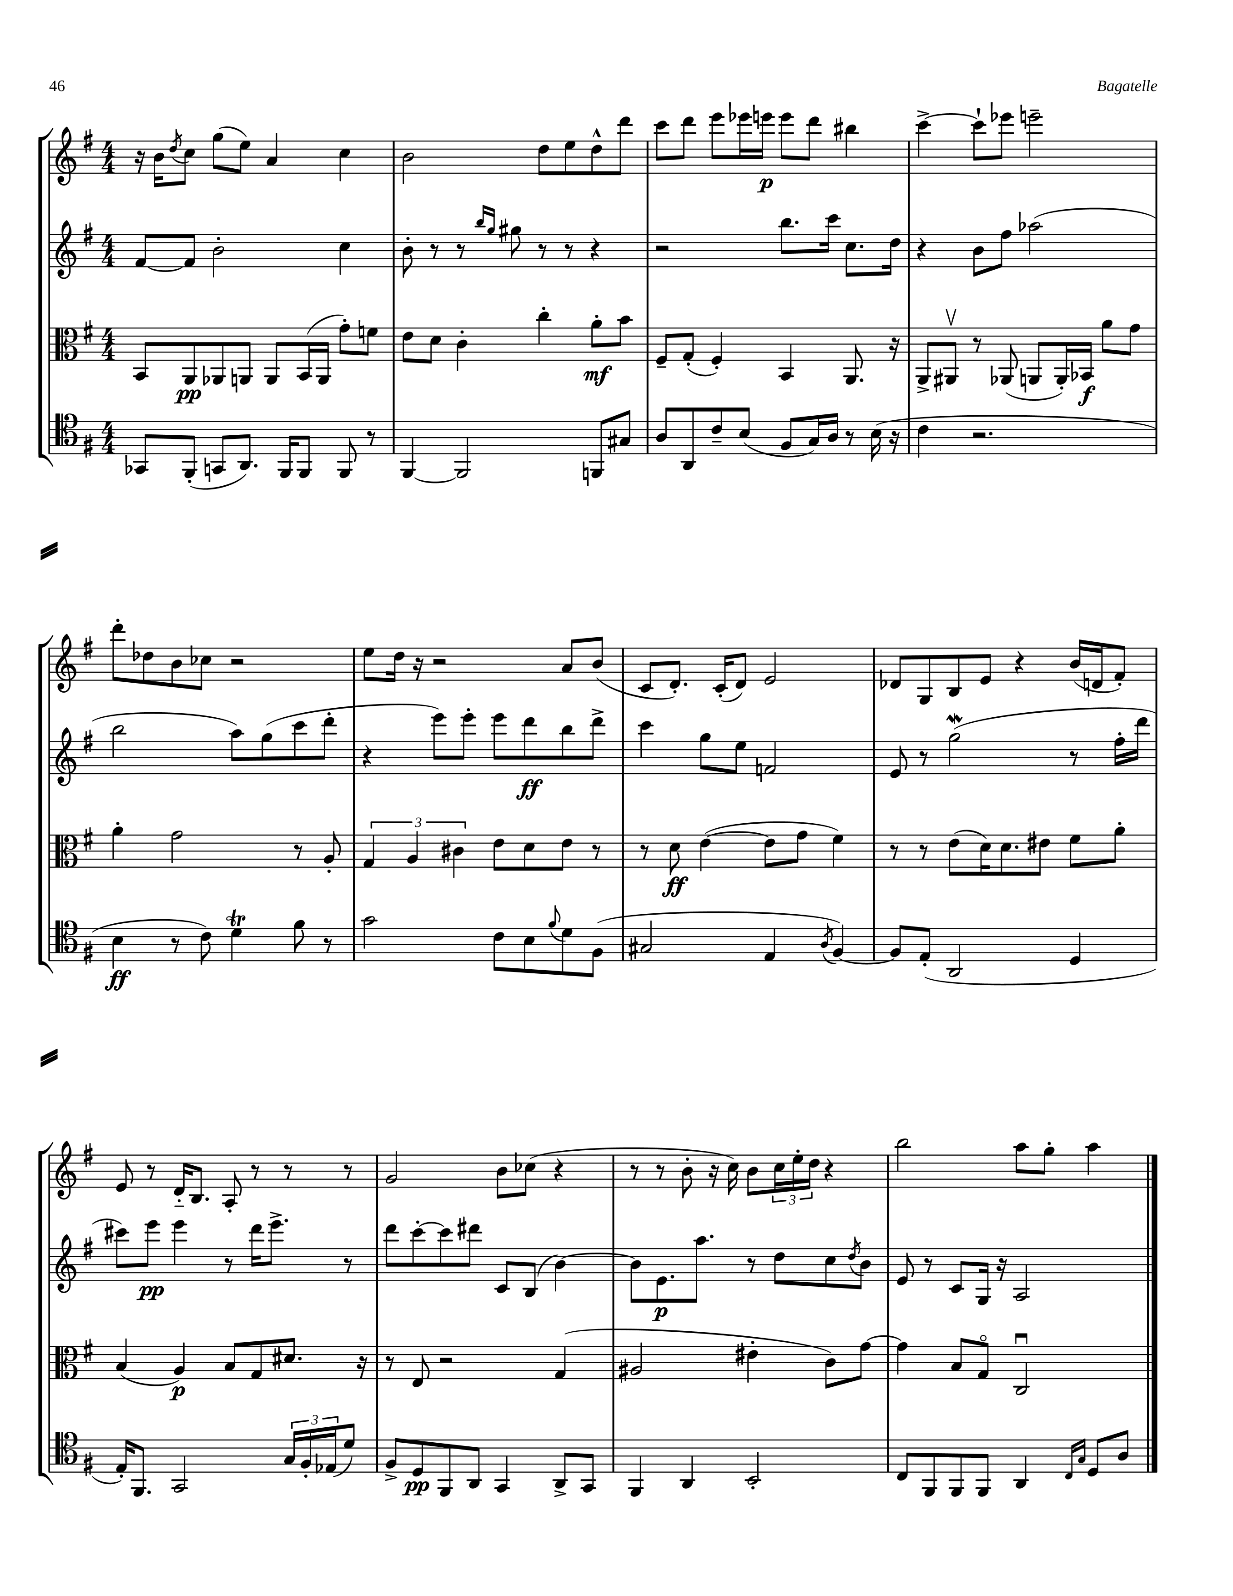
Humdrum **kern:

**kern	**dynam	**kern	**dynam	**kern	**dynam	**kern	**dynam
*part4	*part4	*part3	*part3	*part2	*part2	*part1	*part1
*staff4	*staff4	*staff3	*staff3	*staff2	*staff2	*staff1	*staff1
*clefC4	*	*clefC3	*	*clefG2	*	*clefG2	*
*k[f#]	*	*k[f#]	*	*k[f#]	*	*k[f#]	*
*M4/4	*	*M4/4	*	*M4/4	*	*M4/4	*
=117	=117	=117	=117	=117	=117	=117	=117
8GG-X/L	.	8BB/L	.	[8f#/L	.	16r	.
.	.	.	.	.	.	16b\KL	.
.	.	.	.	.	.	8qdd/	.
(8FF#'/J	.	8AA/	pp	8f#/J]	.	8cc\J	.
8GGn/L	.	8AA-X/	.	2b'\	.	(8gg\L	.
8.AA/J)	.	8AAn/J	.	.	.	8ee\J)	.
.	.	8AA/L	.	.	.	4a/	.
16FF#/KL	.	.	.	.	.	.	.
8FF#/J	.	(16BB/L	.	.	.	.	.
.	.	16AA/JJ	.	.	.	.	.
8FF#/	.	8g'\L)	.	4cc\	.	4cc\	.
8r	.	8fn\J	.	.	.	.	.
=118	=118	=118	=118	=118	=118	=118	=118
[4FF#/	.	8e\L	.	8b'\	.	2b\	.
.	.	8d\J	.	8r	.	.	.
2FF#/]	.	4c'\	.	8r	.	.	.
.	.	.	.	16qqbb/LL	.	.	.
.	.	.	.	16qqgg/JJ	.	.	.
.	.	.	.	8gg#X\	.	.	.
.	.	4cc'\	.	8r	.	8dd\L	.
.	.	.	.	8r	.	8ee\	.
8FFn/L	.	8a'\L	mf	4r	.	8dd^^\	.
8G#X/J	.	8b\J	.	.	.	8ddd\J	.
=119	=119	=119	=119	=119	=119	=119	=119
8A/L	.	8F#~/L	.	2r	.	8ccc\L	.
8AA/	.	(8G'/J	.	.	.	8ddd\J	.
8c~/	.	4F#'/)	.	.	.	8eee\L	.
(8B/J	.	.	.	.	.	16eee-X\L	.
.	.	.	.	.	.	16eeen\JJ	p
8F#/L	.	4BB/	.	8.bb\L	.	8eee\L	.
16G/L)	.	.	.	.	.	8ddd\J	.
16A/JJ	.	.	.	16ccc\Jk	.	.	.
8r	.	8.AA/	.	8.cc\L	.	4bb#X\	.
(16B\	.	.	.	.	.	.	.
16r	.	16r	.	16dd\Jk	.	.	.
=120	=120	=120	=120	=120	=120	=120	=120
4c\	.	8AA^/L	.	4r	.	[4ccc^\	.
.	.	8AA#Xv/J	.	.	.	.	.
2.r	.	8r	.	8b\L	.	8ccc`\L]	.
.	.	(8AA-X/	.	8ff#\J	.	8eee-X\J	.
.	.	8AAn/L	.	(2aa-X\	.	2eeen~\	.
.	.	16AA'/L)	.	.	.	.	.
.	.	16BB-X/JJ	f	.	.	.	.
.	.	8a\L	.	.	.	.	.
.	.	8g\J	.	.	.	.	.
!!LO:LB:g=z
=121	=121	=121	=121	=121	=121	=121	=121
4B\	ff	4a'\	.	2bb\	.	8ddd'\L	.
.	.	.	.	.	.	8dd-X\	.
8r	.	2g\	.	.	.	8b\	.
8c\)	.	.	.	.	.	8cc-X\J	.
4dT\	.	.	.	8aa\L)	.	2r	.
.	.	.	.	(8gg\	.	.	.
8f#\	.	8r	.	8ccc\	.	.	.
8r	.	8A'/	.	8ddd'\J	.	.	.
=122	=122	=122	=122	=122	=122	=122	=122
2g\	.	6G/	.	4r	.	8ee\L	.
.	.	.	.	.	.	16dd\Jk	.
.	.	6A/	.	.	.	.	.
.	.	.	.	.	.	16r	.
.	.	.	.	8eee\L)	.	2r	.
.	.	6c#X\	.	.	.	.	.
.	.	.	.	8eee'\J	.	.	.
8c\L	.	8e\L	.	8eee\L	.	.	.
8B\	.	8d\	.	8ddd\	ff	.	.
8qqf#/	.	.	.	.	.	.	.
8d\	.	8e\J	.	8bb\	.	8a/L	.
(8F#\J	.	8r	.	8ddd^\J	.	(8b/J	.
=123	=123	=123	=123	=123	=123	=123	=123
2G#X/	.	8r	.	4ccc\	.	8c/L	.
.	.	8d\	ff	.	.	8.d'/J)	.
.	.	([4e\	.	8gg\L	.	.	.
.	.	.	.	.	.	(16c'/KL	.
.	.	.	.	8ee\J	.	8d/J)	.
4E/	.	8e\L]	.	2fn/	.	2e/	.
.	.	8g\J	.	.	.	.	.
8qA/	.	.	.	.	.	.	.
[4F#/)	.	4f#\)	.	.	.	.	.
=124	=124	=124	=124	=124	=124	=124	=124
8F#/L]	.	8r	.	8e/	.	8d-X/L	.
(8E'/J	.	8r	.	8r	.	8G/	.
2AA/	.	(8e\L	.	(2ggw\	.	8B/	.
.	.	16d\K)	.	.	.	8e/J	.
.	.	8.d\	.	.	.	.	.
.	.	.	.	.	.	4r	.
.	.	8e#X\J	.	.	.	.	.
4D/	.	8f#\L	.	8r	.	(16b/LL	.
.	.	.	.	.	.	16dn/J	.
.	.	8a'\J	.	16ff#'\LL	.	8f#'/J)	.
.	.	.	.	16ddd\JJ	.	.	.
!!LO:LB:g=z
=125	=125	=125	=125	=125	=125	=125	=125
16E'/KL)	.	(4B/	.	8ccc#X\L)	.	8e/	.
8.FF#/J	.	.	.	.	.	.	.
.	.	.	.	8eee\J	pp	8r	.
2GG/	.	4A/)	p	4eee\	.	16d/KL	.
.	.	.	.	.	.	8.B/J	.
.	.	8B/L	.	8r	.	8A'/	.
.	.	8G/	.	16ddd\KL	.	8r	.
.	.	.	.	8.eee^\J	.	.	.
24G/LL	.	8.d#X/J	.	.	.	8r	.
24F#'/	.	.	.	.	.	.	.
(24E-X/J	.	.	.	.	.	.	.
8d/J)	.	.	.	8r	.	8r	.
.	.	16r	.	.	.	.	.
=126	=126	=126	=126	=126	=126	=126	=126
8F#^/L	.	8r	.	8ddd\L	.	2g/	.
8D/	pp	8E/	.	[8ccc'\	.	.	.
8FF#/	.	2r	.	8ccc\]	.	.	.
8AA/J	.	.	.	8ddd#X\J	.	.	.
4GG/	.	.	.	8c/L	.	8b\L	.
.	.	.	.	(8B/J	.	(8cc-X\J	.
8AA^/L	.	(4G/	.	[4b\)	.	4r	.
8GG/J	.	.	.	.	.	.	.
=127	=127	=127	=127	=127	=127	=127	=127
4FF#/	.	2A#X/	.	8b\L]	.	8r	.
.	.	.	.	8.e\	p	8r	.
4AA/	.	.	.	.	.	8b'\	.
.	.	.	.	8.aa\J	.	.	.
.	.	.	.	.	.	16r	.
.	.	.	.	.	.	16cc\)	.
2BB'/	.	4e#X'\	.	8r	.	8b\L	.
.	.	.	.	8dd\L	.	24cc\L	.
.	.	.	.	.	.	24ee'\	.
.	.	.	.	.	.	24dd\JJ	.
.	.	8c\L)	.	8cc\	.	4r	.
.	.	.	.	8qdd/	.	.	.
.	.	[8g\J	.	8b\J	.	.	.
=128	=128	=128	=128	=128	=128	=128	=128
8C/L	.	4g\]	.	8e/	.	2bb\	.
8FF#/	.	.	.	8r	.	.	.
8FF#/	.	8B/L	.	8c/L	.	.	.
8FF#/J	.	8G/J	.	16G/Jk	.	.	.
.	.	.	.	16r	.	.	.
4AA/	.	2Cu/	.	2A/	.	8aa\L	.
.	.	.	.	.	.	8gg'\J	.
16qqC/LL	.	.	.	.	.	.	.
16qqG/JJ	.	.	.	.	.	.	.
8D/L	.	.	.	.	.	4aa\	.
8A/J	.	.	.	.	.	.	.
==	==	==	==	==	==	==	==
*-	*-	*-	*-	*-	*-	*-	*-
